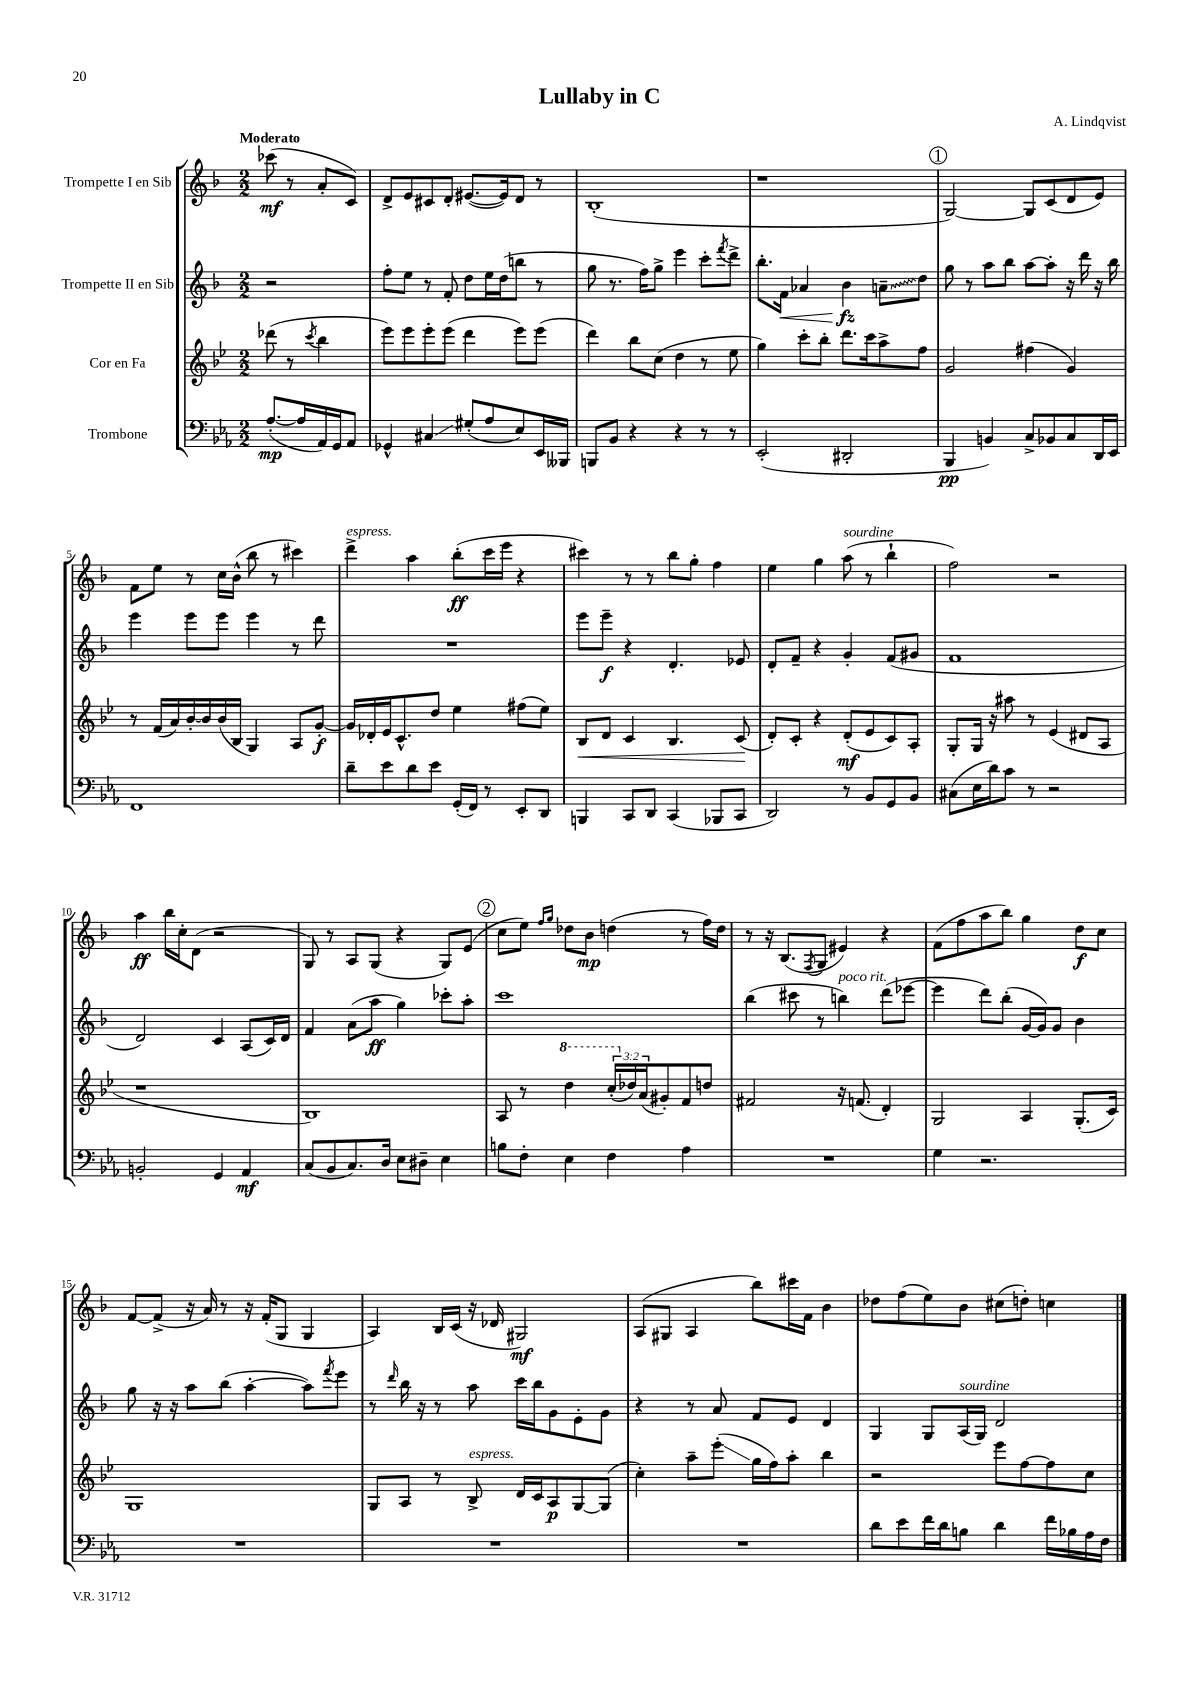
\header { title = "Lullaby in C" composer = "A. Lindqvist" }
<<
\new StaffGroup <<
\new Staff = "s0" \with { instrumentName = "Trompette I en Sib" } {
    \clef treble \key f \major \numericTimeSignature \time 2/2 \partial 2 \tempo "Moderato"
    ces'''8\mf( r8 a'8-. c'8) |
    d'8-> e'8 cis'8 d'8-. eis'8.~( eis'16) d'8 r8 |
    bes1-.( |
    r1 |
    \mark \markup { \circle "1" } g2~) g8 c'8( d'8 e'8) |
    f'8 e''8 r8 c''16 bes'16-^( bes''8 r8 cis'''4) |
    d'''4->^\markup { \italic "espress." } a''4 bes''8-.\ff( c'''16 e'''16 r4 |
    cis'''4) r8 r8 bes''8 g''8-. f''4 |
    e''4 g''4 a''8^\markup { \italic "sourdine" }( r8 bes''4-! |
    f''2) r2 |
    a''4\ff bes''16 c''16-. d'8( r2 |
    g8) r8 a8 g8( r4 g8) e'8( |
    \mark \markup { \circle "2" } c''8 e''8) \grace { f''16 g''16 } des''8 bes'8\mp d''4( r8 f''16) d''16 |
    r8 r16 bes8.( \acciaccatura { f8 } g8 eis'4) r4 |
    f'8( f''8 a''8 bes''8) g''4 d''8\f c''8 |
    f'8~ f'8->( r16 a'16) r8 r16 f'16-.( g8 g4 |
    a4) bes16 c'16( r16 des'16 gis2\mf) |
    a8( gis8 a4 bes''8) cis'''16 f'16 bes'4 |
    des''8 f''8( e''8) bes'8 cis''8( d''8-.) c''4 \bar "|." |
}
\new Staff = "s1" \with { instrumentName = "Trompette II en Sib" } {
    \clef treble \key f \major \numericTimeSignature \time 2/2 \partial 2
    r2 |
    f''8-. e''8 r8 f'8-. d''8 e''16 d''16( b''8 r8 |
    g''8 r8. f''16) g''8-> e'''4 c'''8-. \acciaccatura { f'''8 } d'''8-> |
    bes''8.-. f'16\< aes'4 bes'4\fz\! \once \override Glissando.style = #'zigzag a'8--\glissando d''8 |
    \mark \markup { \circle "1" } g''8 r8 a''8 bes''8 a''8~ a''8-. r16 d'''16 r16 bes''16 |
    e'''4 e'''8 e'''8 e'''4 r8 d'''8 |
    R1 |
    e'''8 e'''8--\f r4 d'4.-. ees'8 |
    d'8-. f'8-- r4 g'4-. f'8( gis'8 |
    f'1 |
    d'2) c'4 a8( c'16) d'16 |
    f'4 a'8( a''8\ff g''4) ces'''8-. a''8-. |
    \mark \markup { \circle "2" } c'''1 |
    bes''4( cis'''8 r8 b''4^\markup { \italic "poco rit." }) d'''8( ees'''8~ |
    ees'''4 d'''8) bes''8-.( g'16~ g'16) g'8 bes'4 |
    g''8 r16 r16 a''8 bes''8( a''4~-. a''8) \acciaccatura { f'''8 } e'''8 |
    r8 \grace { d'''16 } bes''16 r16 r8 a''8 c'''16 bes''16 g'8 e'8-. g'8 |
    r4 r8 a'8 f'8 e'8 d'4 |
    g4 g8 a16^\markup { \italic "sourdine" }( g16) d'2 \bar "|." |
}
\new Staff = "s2" \with { instrumentName = "Cor en Fa" } {
    \clef treble \key bes \major \numericTimeSignature \time 2/2 \override Staff.TupletNumber.text = #tuplet-number::calc-fraction-text \partial 2
    des'''8( r8 \acciaccatura { c'''8 } bes''4 |
    ees'''8) ees'''8 ees'''8-. ees'''8( d'''4 ees'''8) ees'''8( |
    d'''4) bes''8 c''8( d''4 r8 ees''8 |
    g''4) c'''8-. bes''8-. d'''8. c'''16 a''8-> f''8 |
    \mark \markup { \circle "1" } g'2 fis''4( g'4) |
    r8 f'16( a'16) bes'16~-. bes'16 bes'16( bes16 g4) a8 g'8~-.\f |
    g'16 des'16-. ees'16 c'8.-^ d''8 ees''4 fis''8( ees''8) |
    bes8\< d'8 c'4 bes4. c'8\!( |
    d'8-.) c'8-. r4 d'8-.\mf( ees'8 c'8) a8-. |
    g8-. g16 r16 ais''8 r8 ees'4( dis'8 a8 |
    r1 |
    bes1) |
    \mark \markup { \circle "2" } a8 r8 \ottava #1 d'''4 \tuplet 3/2 { c'''16-.( \ottava #0 des''16) a'16( } gis'8-.) f'8 d''8 |
    fis'2 r16 f'8.( d'4-.) |
    g2 a4 g8.-.( c'16) |
    g1 |
    g8 a8 r8 bes8->^\markup { \italic "espress." } d'16 c'16 a8\p g8~ g8( |
    c''4-.) a''8-- ees'''8-.\glissando( g''16 f''16) a''8-. bes''4 |
    r2 ees'''8 f''8~ f''8 c''8 \bar "|." |
}
\new Staff = "s3" \with { instrumentName = "Trombone" } {
    \clef bass \key ees \major \numericTimeSignature \time 2/2 \partial 2
    aes8.~-.\mp( aes16 aes,16) g,16 aes,8 |
    ges,4-^ cis4\glissando gis8-.( aes8 ees8) ees,16 beses,,16 |
    b,,8 bes,8 r4 r4 r8 r8 |
    ees,2-.( dis,2-. |
    \mark \markup { \circle "1" } bes,,4\pp b,4) c8-> bes,8 c8 d,16 ees,16 |
    f,1 |
    d'8-- ees'8 d'8 ees'8 g,16-.( f,16) r8 ees,8-. d,8 |
    b,,4 c,8 d,8 c,4( bes,,8 c,8 |
    d,2) r8 bes,8 g,8 bes,8 |
    cis8( ees16 d'16) c'8 r8 r2 |
    b,2-. g,4 aes,4\mf |
    c8( bes,8 c8.) d16 ees8 dis8-- ees4 |
    \mark \markup { \circle "2" } b8 f8-. ees4 f4 aes4 |
    R1 |
    g4 r2. |
    R1 |
    R1 |
    R1 |
    d'8 ees'8 f'16 d'16 b8 d'4 f'16 bes16 aes16 f16 \bar "|." |
}
>>
>>
